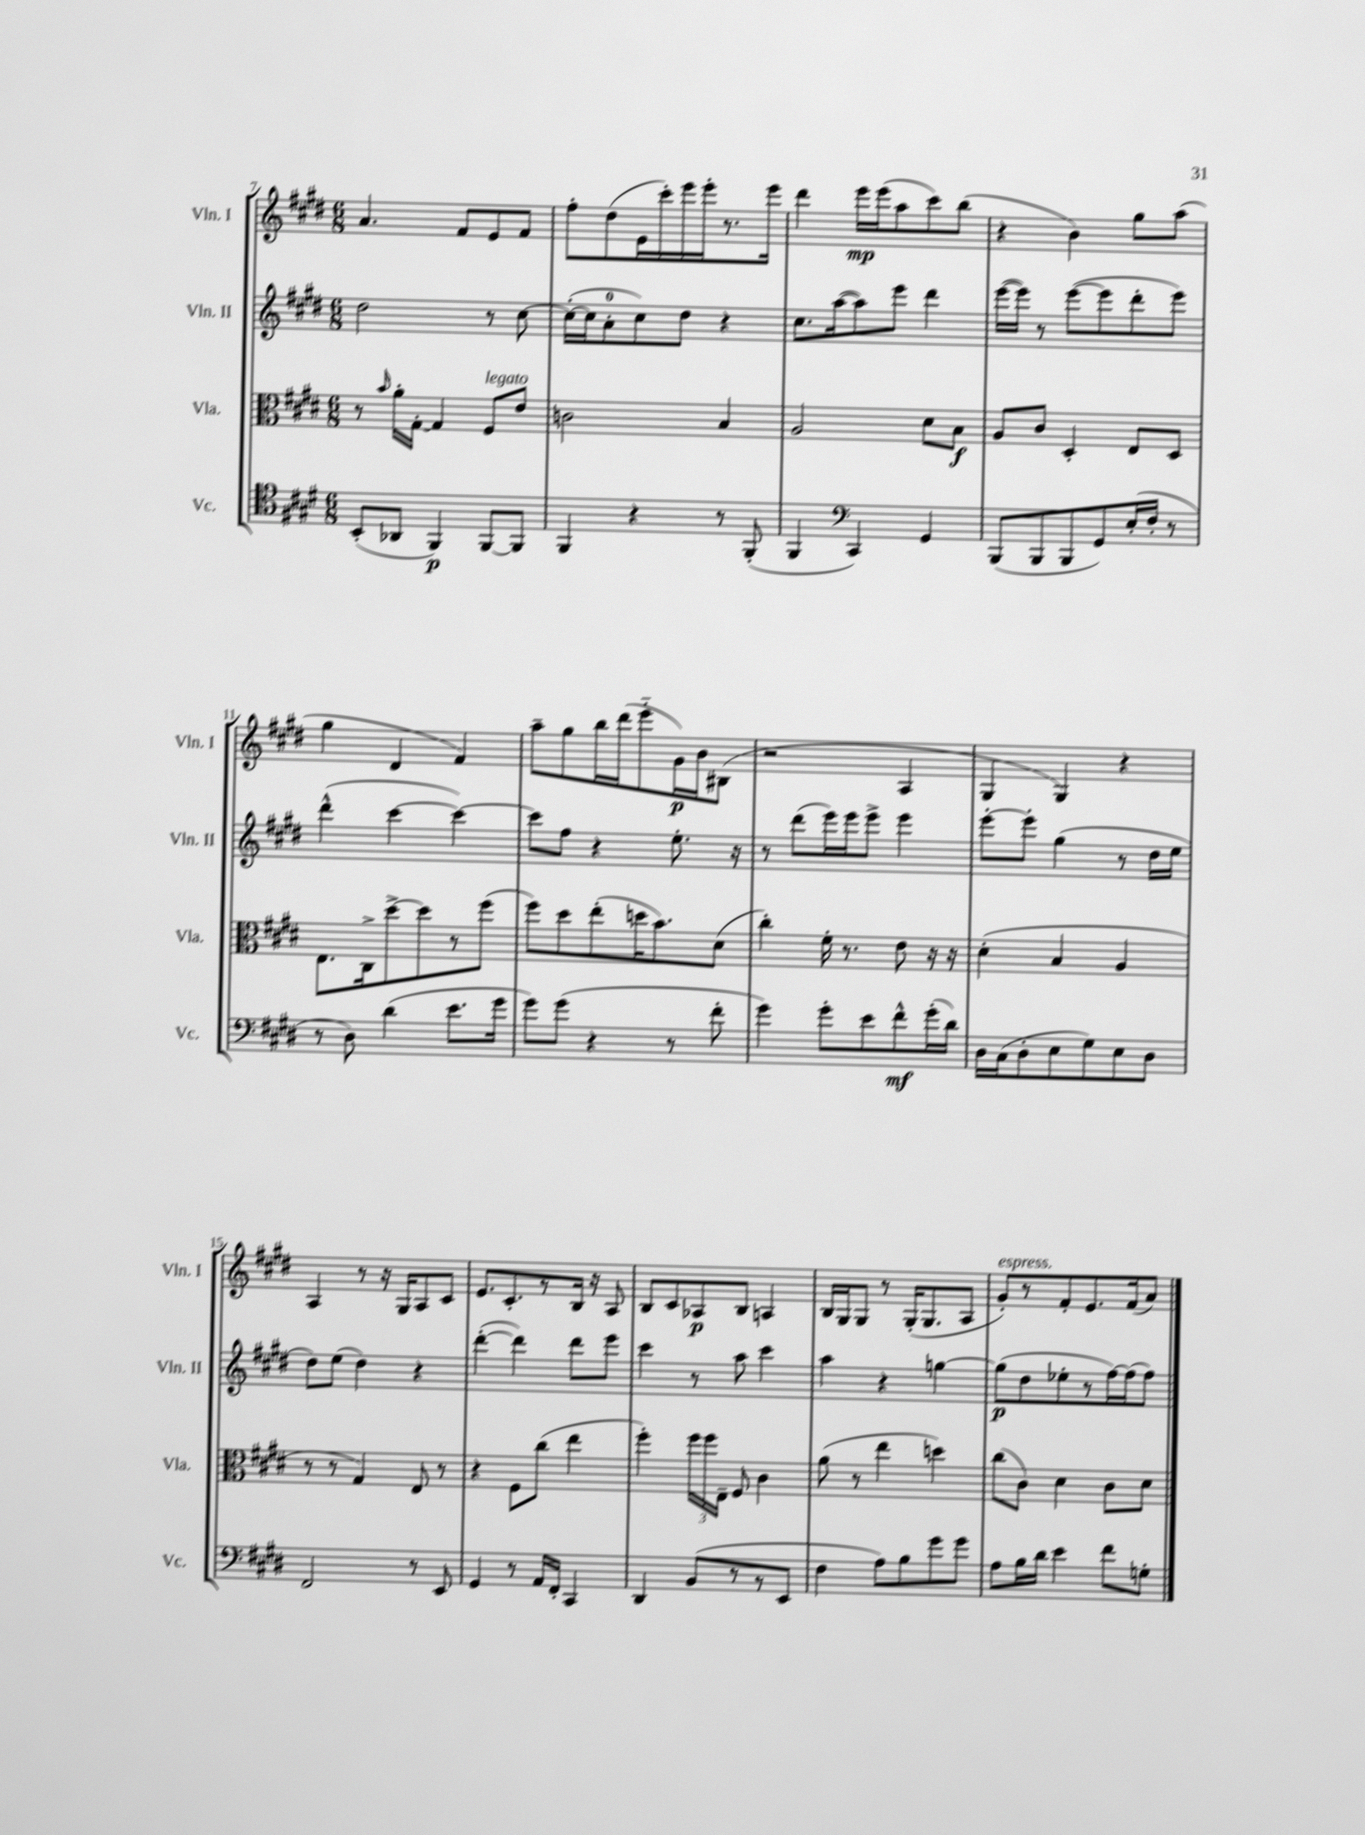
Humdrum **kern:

**kern	**dynam	**kern	**dynam	**kern	**dynam	**kern	**dynam
*part4	*part4	*part3	*part3	*part2	*part2	*part1	*part1
*staff4	*staff4	*staff3	*staff3	*staff2	*staff2	*staff1	*staff1
*I"Vc.	*	*I"Vla.	*	*I"Vln. II	*	*I"Vln. I	*
*I'Vc.	*	*I'Vla.	*	*I'Vln. II	*	*I'Vln. I	*
*clefC4	*	*clefC3	*	*clefG2	*	*clefG2	*
*k[f#c#g#d#]	*	*k[f#c#g#d#]	*	*k[f#c#g#d#]	*	*k[f#c#g#d#]	*
*M6/8	*	*M6/8	*	*M6/8	*	*M6/8	*
=7	=7	=7	=7	=7	=7	=7	=7
(8BB'/L	.	8r	.	2dd#\	.	4.a/	.
.	.	16qqb/	.	.	.	.	.
8AA-X/J	.	16a'\LL	.	.	.	.	.
.	.	[16G#'\JJ	.	.	.	.	.
4FF#/)	p	4G#/]	.	.	.	.	.
.	.	.	.	.	.	8f#/L	.
!	!	!LO:TX:a:i:t=legato	!	!	!	!	!
[8FF#/L	.	8F#/L	.	8r	.	8e/	.
8FF#/J]	.	8e/J	.	[8cc#\	.	8f#/J	.
=8	=8	=8	=8	=8	=8	=8	=8
4FF#/	.	2cn\	.	(16cc#'\LL_	.	8ff#'\L	.
.	.	.	.	16cc#\J]	.	.	.
.	.	.	.	8a'\	.	(8dd#\	.
4r	.	.	.	8cc#\)	.	16e\L	.
.	.	.	.	.	.	16ccc#'\)	.
.	.	.	.	8dd#\J	.	16eee\	.
.	.	.	.	.	.	16eee'\J	.
8r	.	4B/	.	4r	.	8.r	.
(8FF#'/	.	.	.	.	.	.	.
.	.	.	.	.	.	16eee\Jk	.
=9	=9	=9	=9	=9	=9	=9	=9
4FF#/	.	2A/	.	8.cc#\L	.	4ddd#\	.
.	.	.	.	([16aa\k	.	.	.
*clefF4	*	*	*	*	*	*	*
4CC#/)	.	.	.	8aa\])	.	16eee\LL	mp
.	.	.	.	.	.	(16eee\J	.
.	.	.	.	8eee\J	.	8aa\	.
4GG#/	.	8d#\L	.	4ddd#\	.	8ccc#\)	.
.	.	8B\J	f	.	.	(8bb\J	.
=10	=10	=10	=10	=10	=10	=10	=10
(8BBB/L	.	8A/L	.	([16eee\LL	.	4r	.
.	.	.	.	16eee\JJ])	.	.	.
8BBB/	.	8c#/J	.	8r	.	.	.
8BBB/	.	4D#'/	.	([8eee\L	.	4b\)	.
8GG#/)	.	.	.	8eee\]	.	.	.
(16E'/L	.	8E/L	.	8ddd#'\	.	8gg#\L	.
16F#'/JJ	.	.	.	.	.	.	.
8r	.	8D#/J	.	8eee\J)	.	(8aa\J	.
!!LO:LB:g=z
=11	=11	=11	=11	=11	=11	=11	=11
8r	.	8.E\L	.	(4ddd#^^\	.	4gg#\	.
8D#\)	.	.	.	.	.	.	.
.	.	16C#^\k	.	.	.	.	.
(4d#\	.	[8dd#^\	.	[4ccc#\	.	4d#/	.
.	.	8dd#\]	.	.	.	.	.
8.e\L	.	8r	.	4ccc#\_)	.	4f#/)	.
.	.	(8ff#\J	.	.	.	.	.
16g#\Jk	.	.	.	.	.	.	.
=12	=12	=12	=12	=12	=12	=12	=12
8g#\L)	.	8ff#\L)	.	8ccc#\L]	.	8aa~\L	.
(8g#\J	.	8dd#\	.	8ff#\J	.	8gg#\	.
4r	.	(8ee'\	.	4r	.	16bb\L	.
.	.	.	.	.	.	(16ddd#\J	.
.	.	16ddn\K	.	.	.	8eee\	.
.	.	8.b\)	.	.	.	.	.
8r	.	.	.	8.ee'\	.	16g#\L)	p
.	.	.	.	.	.	16b\J	.
8f#'\	.	(8d#\J	.	.	.	(8B#X\J	.
.	.	.	.	16r	.	.	.
=13	=13	=13	=13	=13	=13	=13	=13
4g#\)	.	4cc#'\)	.	8r	.	2r	.
.	.	.	.	(8ddd#\L	.	.	.
8g#'\L	.	16f#'\	.	16eee\L)	.	.	.
.	.	8.r	.	16eee\J	.	.	.
8e\	.	.	.	8eee^\J	.	.	.
8f#^^\	mf	8e\	.	4eee\	.	4A/	.
(16g#'\L	.	16r	.	.	.	.	.
16d#\JJ)	.	16r	.	.	.	.	.
=14	=14	=14	=14	=14	=14	=14	=14
16D#\LL	.	(4d#'\	.	[8eee'\L	.	4G#/	.
(16C#\J	.	.	.	.	.	.	.
8D#'\	.	.	.	8eee'\J]	.	.	.
8E\	.	4B/	.	(4gg#\	.	4G#/)	.
8G#\)	.	.	.	.	.	.	.
8E\	.	4A/	.	8r	.	4r	.
8D#\J	.	.	.	16dd#\LL	.	.	.
.	.	.	.	16ee\JJ	.	.	.
!!LO:LB:g=z
=15	=15	=15	=15	=15	=15	=15	=15
2FF#/	.	8r	.	8dd#\L)	.	4A/	.
.	.	8r	.	(8ee\J	.	.	.
.	.	4G#/)	.	4dd#\)	.	8r	.
.	.	.	.	.	.	16r	.
.	.	.	.	.	.	16G#/KL	.
8r	.	8E/	.	4r	.	8A/	.
8EE/	.	8r	.	.	.	8c#/J	.
=16	=16	=16	=16	=16	=16	=16	=16
4GG#/	.	4r	.	([4ddd#'\	.	8.e/L	.
.	.	.	.	.	.	8.c#'/	.
8r	.	8F#\L	.	4ddd#\])	.	.	.
16AA/LL	.	(8cc#\J	.	.	.	8r	.
16FF#'/JJ	.	.	.	.	.	.	.
4CC#/	.	4ee\	.	8ddd#\L	.	16B/Jk	.
.	.	.	.	.	.	16r	.
.	.	.	.	8eee\J	.	8A/	.
=17	=17	=17	=17	=17	=17	=17	=17
4DD#/	.	4ff#'\)	.	4ccc#\	.	8B/L	.
.	.	.	.	.	.	8c#/	.
(8BB/L	.	24ff#\LL	.	8r	.	8A-X/	p
.	.	24ff#\	.	.	.	.	.
.	.	24E~\JJ	.	.	.	.	.
8r	.	8F#/	.	8aa\	.	8B/J	.
8r	.	4c#\	.	4ccc#\	.	4An/	.
8EE/J	.	.	.	.	.	.	.
=18	=18	=18	=18	=18	=18	=18	=18
4F#\	.	(8a\	.	4aa\	.	16B/LL	.
.	.	.	.	.	.	16G#/J	.
.	.	8r	.	.	.	8G#/J	.
8A\L)	.	4ee\	.	4r	.	8r	.
8B\	.	.	.	.	.	(16G#'/KL	.
.	.	.	.	.	.	8.G#/	.
8g#\	.	4ddn\)	.	[4ggn\	.	.	.
8g#\J	.	.	.	.	.	8A/J	.
=19	=19	=19	=19	=19	=19	=19	=19
!	!	!	!	!	!	!LO:TX:a:i:t=espress.	!
8A\L	.	(8cc#\L	.	(8gg\L]	p	8g#'/L)	.
16B\L	.	8c#\J)	.	8dd#\	.	8r	.
16d#\JJ	.	.	.	.	.	.	.
4e\	.	4d#\	.	8ee-X'\	.	8f#'/	.
.	.	.	.	8r	.	8.e/	.
8f#\L	.	8c#\L	.	[16ff#\L)	.	.	.
.	.	.	.	(16ff#\J]	.	(16f#/k	.
8Gn'\J	.	8d#\J	.	8ff#\J)	.	8a/J)	.
==	==	==	==	==	==	==	==
*-	*-	*-	*-	*-	*-	*-	*-
